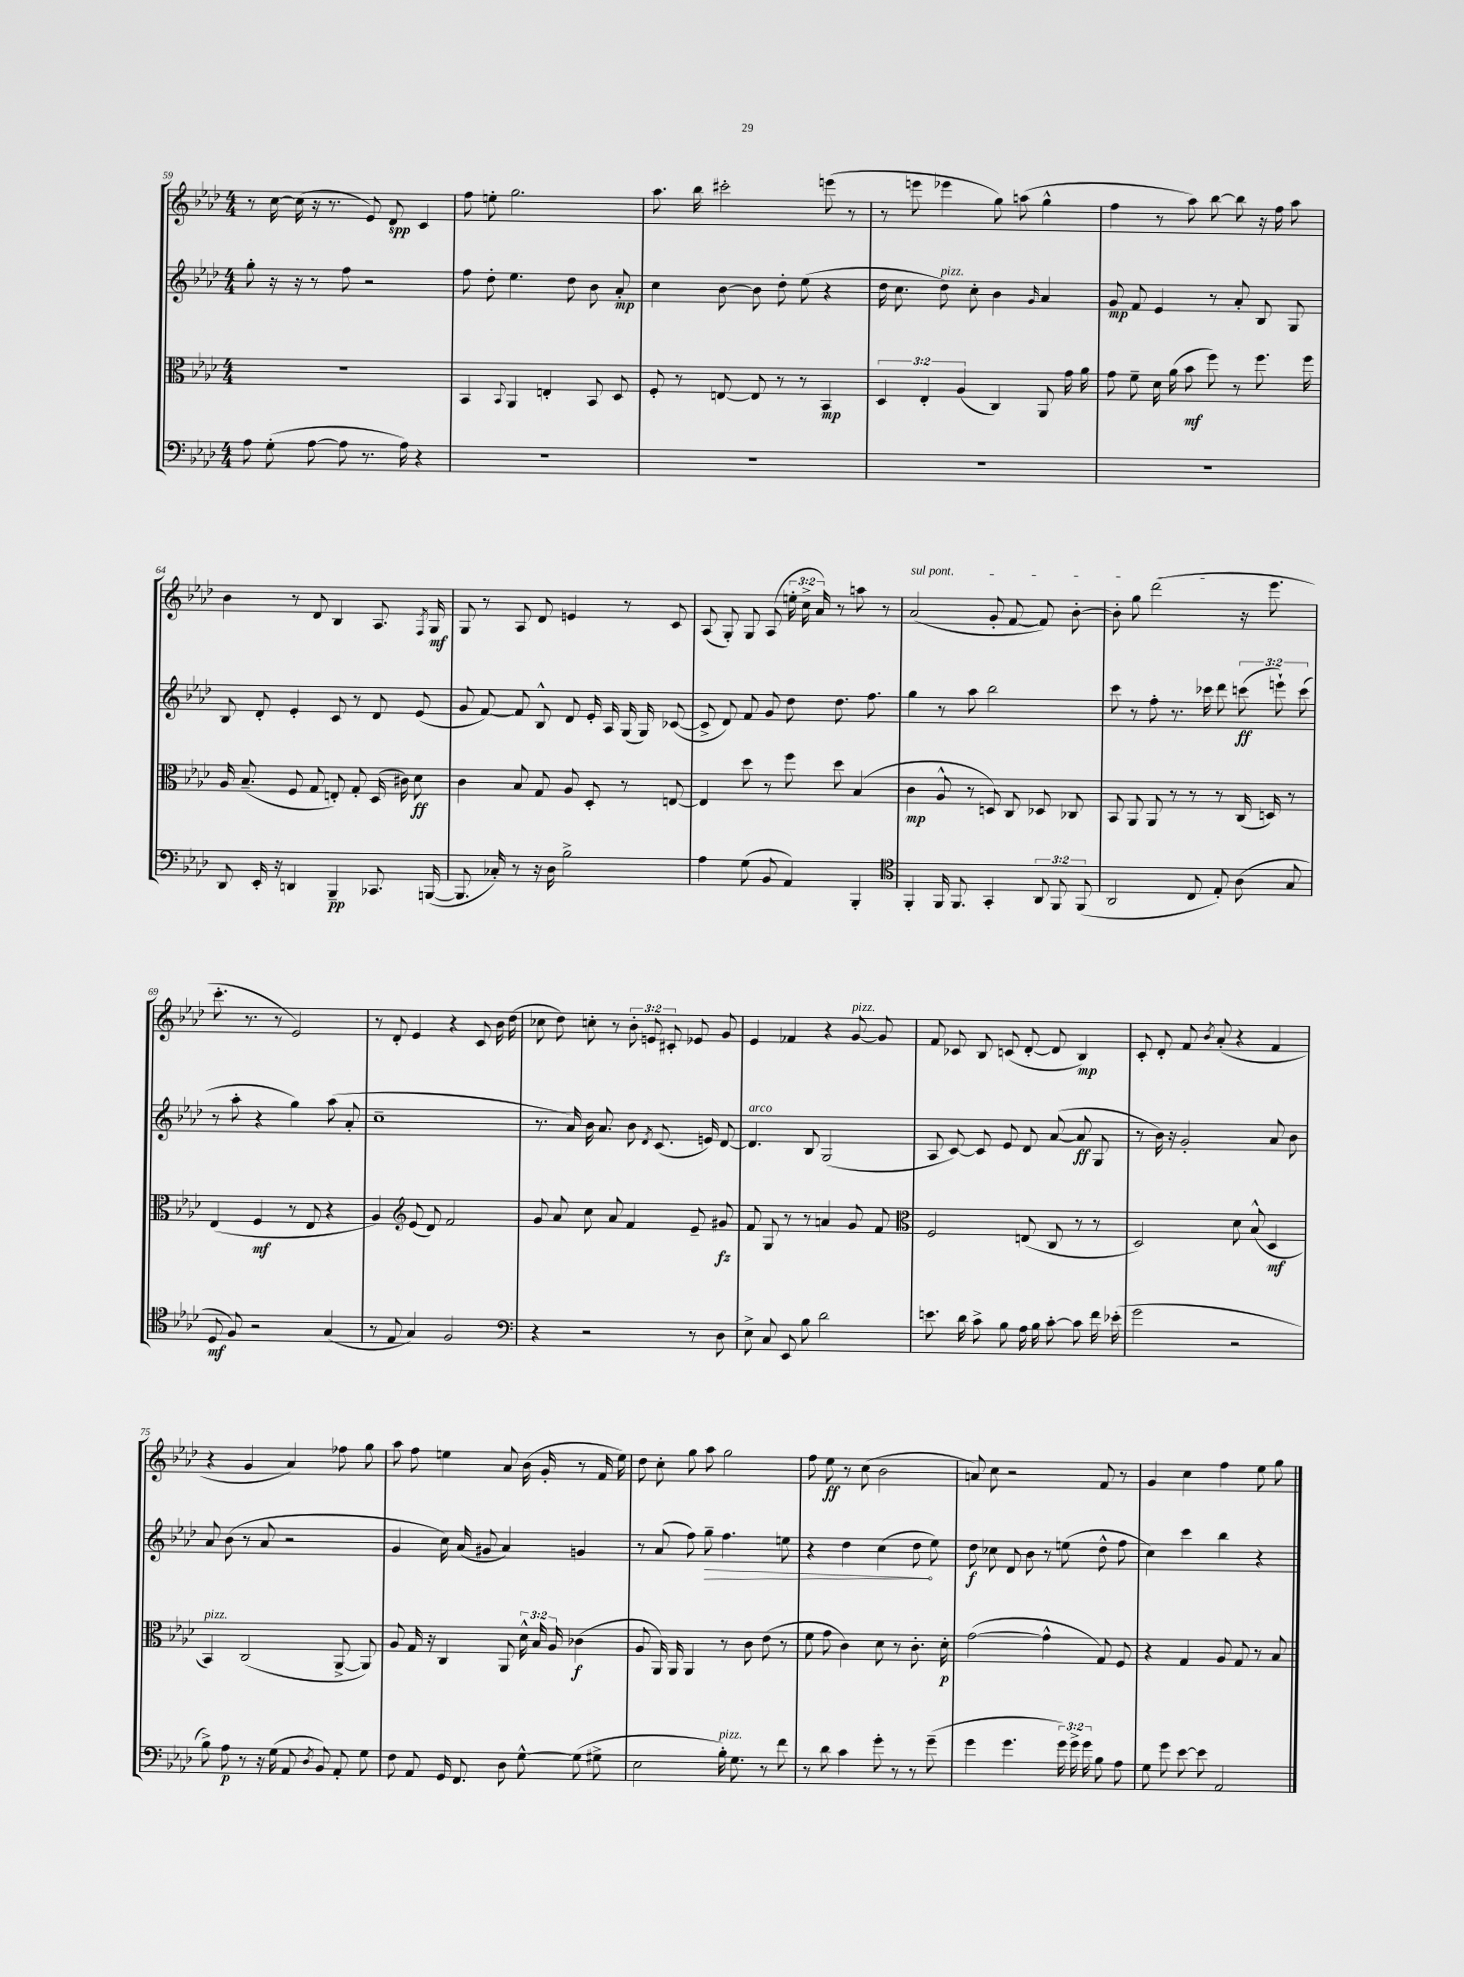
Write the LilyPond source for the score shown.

<<
\new StaffGroup <<
\new Staff = "s0" {
    \clef treble \key aes \major \numericTimeSignature \time 4/4 \override Staff.TupletNumber.text = #tuplet-number::calc-fraction-text
    \autoBeamOff r8 c''16~ c''16( r16 r8. ees'8) des'8\spp c'4 |
    f''8 e''8-. g''2. |
    aes''8. bes''16 cis'''2-. e'''8( r8 |
    r8 e'''8 ees'''4 g''8) a''8( g''4-^ |
    f''4 r8 aes''8) bes''8~ bes''8 r16 f''16 aes''8 |
    bes'4 r8 des'8 bes4 aes8. \acciaccatura { f8 } g16\mf |
    g8 r8 aes8 des'8 e'4 r8 c'8 |
    aes8( g8-.) g8 aes8( \tuplet 3/2 { e''16-. c''16-> aes'16) } r8 a''8 r8 |
    \once \override TextSpanner.bound-details.left.text = \markup { \italic "sul pont." } aes'2\startTextSpan( g'8-. f'8~ f'8) bes'8~-. |
    bes'8-. g''8 des'''2\stopTextSpan( r16 ees'''8. |
    c'''8.-. r8. r8 ees'2) |
    r8 des'8-. ees'4 r4 c'8 bes'16 des''16( |
    ces''8 des''8) c''8-. r8 \tuplet 3/2 { bes'8-. e'8 cis'8-. } ees'8 g'8 |
    ees'4 fes'4 r4 g'8~^\markup { \italic "pizz." } g'8 |
    f'8 ces'8 bes8 c'8( des'8~-. des'8 bes4\mp) |
    c'8-. des'8-. f'8 \acciaccatura { bes'8 } aes'8-.( r4 f'4 |
    r4 g'4 aes'4) fes''8 g''8 |
    aes''8 f''8 e''4 aes'8 bes'16( g'16-. r8 f'16 e''16) |
    des''8 c''8-. g''8 aes''8 g''2 |
    f''8 ees''8\ff r8 c''8( bes'2 |
    a'8) c''8 r2 f'8 r8 |
    g'4 c''4 f''4 ees''8 g''8 \bar "|." |
}
\new Staff = "s1" {
    \clef treble \key aes \major \numericTimeSignature \time 4/4 \override Staff.TupletNumber.text = #tuplet-number::calc-fraction-text
    \autoBeamOff g''8-. r16 r16 r8 f''8 r2 |
    f''8 des''8-. ees''4. des''8 bes'8 aes'8-.\mp |
    c''4 bes'8~ bes'8 des''8-. ees''8( r4 |
    des''16 c''8. des''8^\markup { \italic "pizz." }) c''8-. bes'4 \grace { g'16 } aes'4 |
    g'8\mp f'8 ees'4 r8 aes'8-. bes8 g8 |
    bes8 des'8-. ees'4-. c'8 r8 des'8 ees'8( |
    g'8 f'8~) f'8 bes8-^ des'8 ees'16-. aes16 g16( g16) ces'8~( |
    ces'8-> des'8) f'8 g'8 des''8 des''8. f''8. |
    g''4 r8 aes''8 bes''2 |
    c'''8 r8 f''8-. r8. ces'''16 des'''8 \tuplet 3/2 { c'''8\ff( e'''8-!) c'''8( } |
    r8 aes''8-. r4 g''4) aes''8( aes'8-. |
    c''1-- |
    r8. aes'16) bes'16 aes'8. bes'8 \acciaccatura { des'8 } c'8.( e'16) des'8~ |
    des'4.^\markup { \italic "arco" } bes8 g2( |
    aes8 c'8~) c'8 ees'8 des'8 aes'8~( aes'8\ff g8 |
    r8 bes'16) r16 g'2-. aes'8 bes'8 |
    aes'8 bes'8( r8 aes'8 r2 |
    g'4 c''16) aes'16( gis'8 aes'4) g'4 |
    r8 aes'8( f''8) \once \override Hairpin.circled-tip = ##t g''8--\> f''4. e''8 |
    r4 des''4 c''4( des''8\! ees''8) |
    des''8\f ces''8 des'8 bes'8 r8 e''8( des''8-^ f''8 |
    c''4) c'''4 bes''4 r4 \bar "|." |
}
\new Staff = "s2" {
    \clef alto \key aes \major \numericTimeSignature \time 4/4 \override Staff.TupletNumber.text = #tuplet-number::calc-fraction-text
    \autoBeamOff R1 |
    bes,4 \appoggiatura { bes,8 } aes,4 e4-. bes,8 des8 |
    f8-. r8 e8~ e8 r8 r8 bes,4\mp |
    \tuplet 3/2 { des4 ees4-. aes4( } c4) aes,8 g'16 aes'16 |
    g'8 f'8-- des'16 aes'16( bes'8\mf f''8) r8 f''8. f''16 |
    aes16 bes8.--( f8 g8 e8-.) g8-. des16( cis'16) des'8\ff |
    c'4 bes8 g8 aes8 des8-. r8 e8~ |
    e4 des''8 r8 f''8 des''8 bes4( |
    c'4\mp aes8-^ r8 d8) c8 des8 ces8 |
    bes,8 aes,8 aes,8 r8 r8 r8 c16( d16) r8 |
    ees4( f4\mf r8 ees8 r4 |
    aes4) \clef treble ees'8( des'8) f'2 |
    g'8 aes'8 c''8 aes'8 f'4 ees'8-- gis'8\fz |
    f'8 g8 r8 r8 a'4 g'8 f'8 |
    \clef alto f2 e8( c8 r8 r8 |
    des2) des'8 bes8-^( des4\mf |
    bes,4^\markup { \italic "pizz." }) c2( aes,8~-> aes,8) |
    aes8 g16 r16 c4 aes,8 \tuplet 3/2 { des'16-^ bes16 aes16 } ces'4\f( |
    aes8 aes,16) aes,16 aes,4 r8 c'8 ees'8( r8 |
    f'8 g'8 c'4) des'8 r8 c'8.-. des'16-.\p |
    g'2~( g'4-^ g8) f8 |
    r4 g4 aes8 g8 r8 bes8 \bar "|." |
}
\new Staff = "s3" {
    \clef bass \key aes \major \numericTimeSignature \time 4/4 \override Staff.TupletNumber.text = #tuplet-number::calc-fraction-text
    \autoBeamOff aes8 g8-.( aes8~ aes8 r8. aes16) r4 |
    R1 |
    R1 |
    R1 |
    R1 |
    des,8 ees,16-. r16 d,4 bes,,4--\pp ces,8. b,,16~( |
    b,,8. ces16-.) r8 r16 des16 bes2-> |
    aes4 g8( bes,8 aes,4) bes,,4-. |
    \clef tenor f,4-. f,16 f,8. g,4-. \tuplet 3/2 { aes,8 f,8 f,8( } |
    aes,2 c8 ees8-.) aes8( g8 |
    des8\mf f8) r2 g4( |
    r8 ees8 g4) f2 |
    \clef bass r4 r2 r8 des8 |
    ees8-> c8 ees,8 bes8 des'2 |
    e'8. des'16 c'8-> bes8 aes16 bes16 c'8~-. c'8 f'16 ees'16-.( |
    g'2 r2 |
    bes8->) aes8\p r8 r16 g16( aes,8 \acciaccatura { des8 } bes,8) aes,8-. g8 |
    f8 aes,8 g,16 f,8. des8 g8~-^ g8( gis8-> |
    ees2 bes16-.^\markup { \italic "pizz." }) g8. r8 f'8 |
    r8 des'8 c'4 g'8-. r8 r8 g'8--( |
    g'4 g'4. \tuplet 3/2 { g'16) g'16-> g'16 } bes8 aes8 |
    g8 g'8 ees'8~ ees'8 aes,2 \bar "|." |
}
>>
>>
\layout { \context { \Score currentBarNumber = #59 } }
